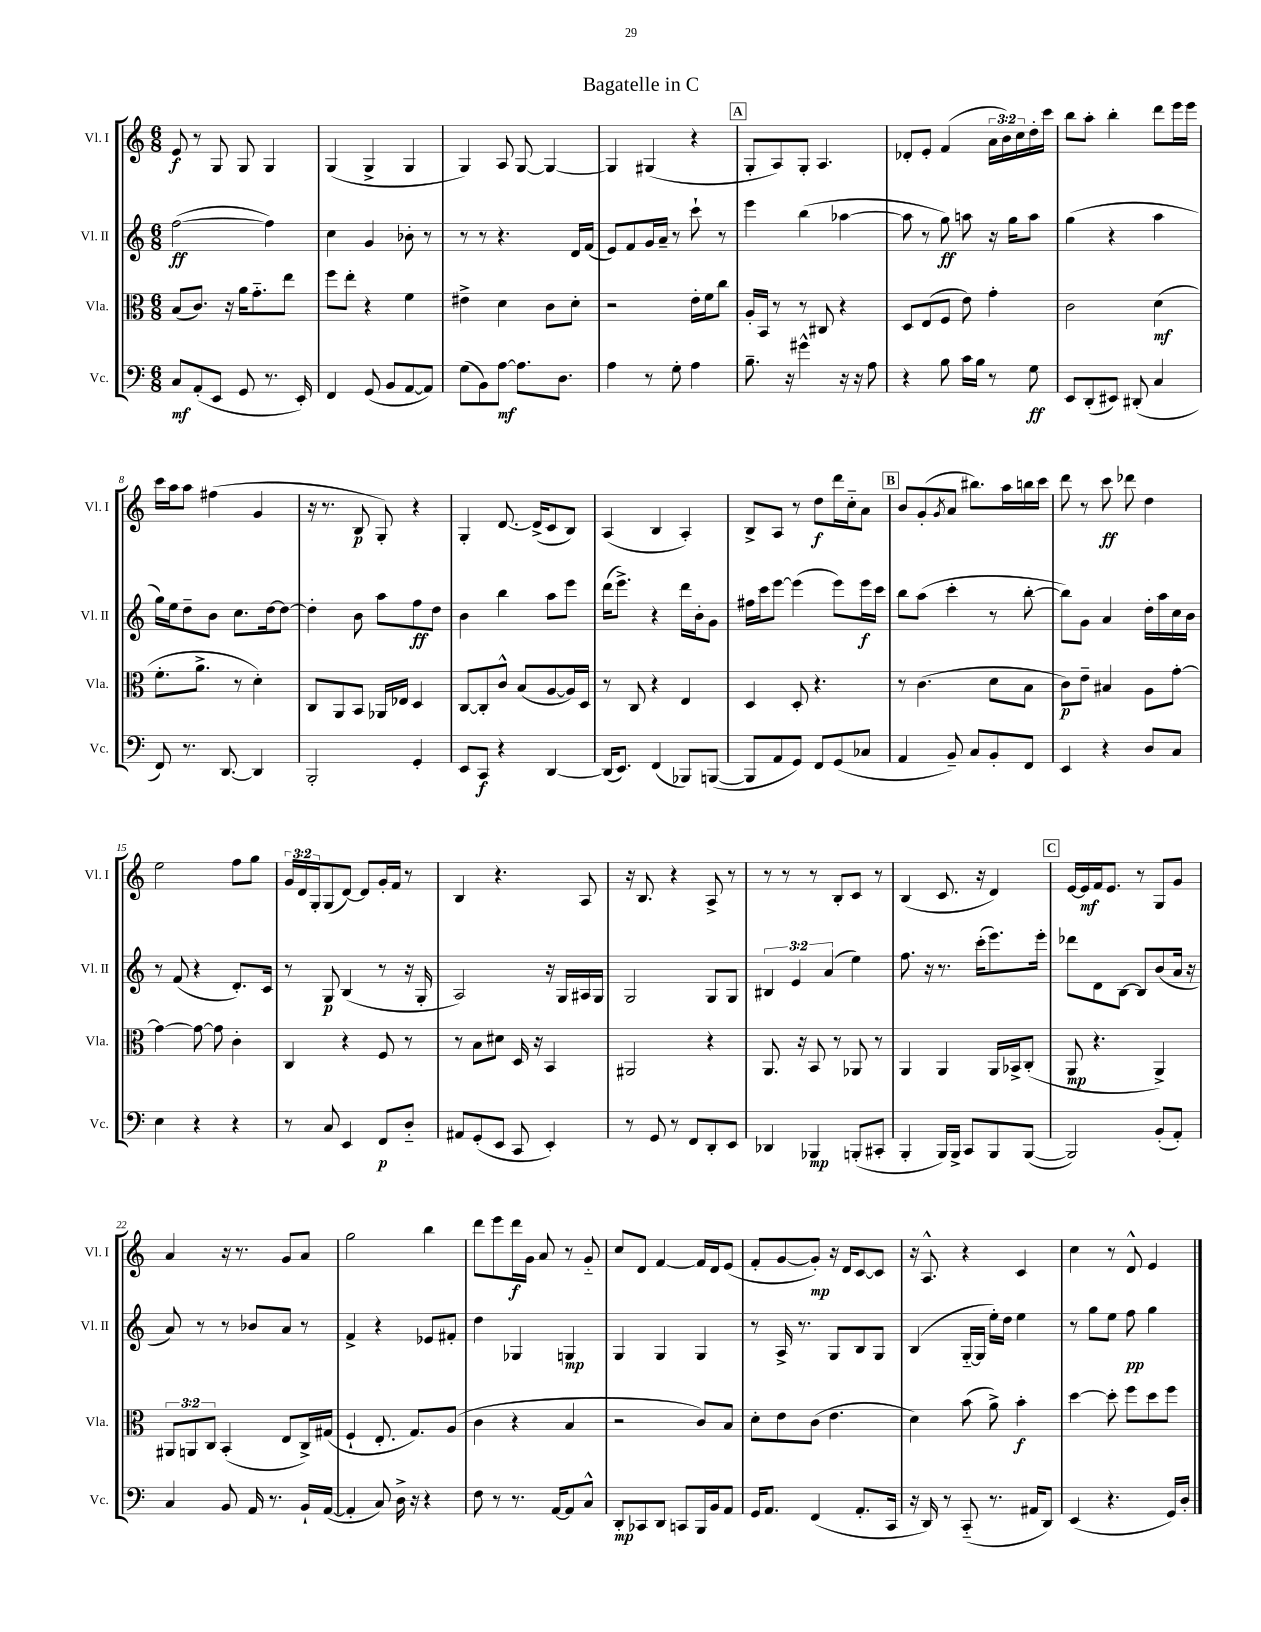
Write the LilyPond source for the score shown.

\header { title = "Bagatelle in C" }
<<
\new StaffGroup <<
\new Staff = "s0" \with { instrumentName = "Vl. I" shortInstrumentName = "Vl. I" } {
    \clef treble \key c \major \numericTimeSignature \time 6/8 \override Staff.TupletNumber.text = #tuplet-number::calc-fraction-text
    e'8\f r8 g8 g8 g4 |
    g4( g4-> g4 |
    g4) a8 g8~ g4~ |
    g4 gis4( r4 |
    \mark \markup { \box "A" } g8-. a8) g8-. a4. |
    des'8-. e'8-. f'4( \tuplet 3/2 { a'16 b'16) c''16 } d''16-. c'''16 |
    b''8 a''8-. b''4-. d'''8 e'''16 e'''16 |
    c'''16 a''16 a''8 fis''4( g'4 |
    r16 r8. b8\p g8-.) r4 |
    g4-. d'8.~ d'16->( c'8 b8) |
    a4( b4 a4-.) |
    b8-> a8 r8 d''8\f d'''16 c''16-_ a'8 |
    \mark \markup { \box "B" } b'8 g'8-.( \acciaccatura { g'8 } a'8 bis''8.) a''16 b''16 c'''16 |
    d'''8 r8 c'''8\ff des'''8 d''4 |
    e''2 f''8 g''8 |
    \tuplet 3/2 { g'16 d'16 g16-. } g8( d'8~) d'8 g'16-. f'16 r8 |
    b4 r4. a8 |
    r16 b8. r4 a8-> r8 |
    r8 r8 r8 b8-. c'8 r8 |
    b4( c'8. r16 d'4) |
    \mark \markup { \box "C" } e'16~ e'16\mf f'16 e'8. r8 g8 g'8 |
    a'4 r16 r8. g'8 a'8 |
    g''2 b''4 |
    d'''8 e'''8 d'''16\f g'16 a'8 r8 g'8-_ |
    c''8 d'8 f'4~ f'16 d'16 e'8( |
    f'8-. g'8~ g'8-.\mp) r16 d'16 c'8~ c'8 |
    r16 a8.-^ r4 c'4 |
    c''4 r8 d'8-^ e'4 \bar "|." |
}
\new Staff = "s1" \with { instrumentName = "Vl. II" shortInstrumentName = "Vl. II" } {
    \clef treble \key c \major \numericTimeSignature \time 6/8 \override Staff.TupletNumber.text = #tuplet-number::calc-fraction-text
    f''2~\ff( f''4) |
    c''4 g'4 bes'8-. r8 |
    r8 r8 r4. d'16 f'16( |
    e'8) f'8 g'16 a'16-- r8 c'''8-! r8 |
    \mark \markup { \box "A" } e'''4 b''4( aes''4~ |
    aes''8 r8 g''8\ff) a''8 r16 g''16 a''8 |
    g''4( r4 a''4 |
    g''16) e''16 d''8-- b'8 c''8. d''16~ d''8~ |
    d''4-. b'8 a''8 f''8\ff d''8 |
    b'4 b''4 a''8 e'''8 |
    d'''16( e'''8.->) r4 d'''16 b'16-. g'8 |
    fis''16 c'''16 e'''8~ e'''4( e'''8) e'''16\f c'''16 |
    \mark \markup { \box "B" } b''8 a''8( c'''4-. r8 b''8~-. |
    b''8) g'8 a'4 d''16-. a''16 c''16 b'16 |
    r8 f'8( r4 d'8.-.) c'16 |
    r8 g8\p b4( r8 r16 g16-. |
    a2) r16 g16 ais16 g16 |
    g2 g8 g8 |
    \tuplet 3/2 { bis4 e'4 a'4( } e''4) |
    f''8. r16 r8. c'''16-.( e'''8.) e'''16-. |
    \mark \markup { \box "C" } des'''8 d'8 b8~ b8 b'8( a'16 r16 |
    a'8) r8 r8 bes'8 a'8 r8 |
    f'4-> r4 ees'8 fis'8-. |
    d''4 ges4 g4\mp |
    g4 g4 g4 |
    r8 a16-> r8. g8 b8 g8 |
    b4( g16~-_ g16 e''16-.) d''16 e''4 |
    r8 g''8 e''8 f''8\pp g''4 \bar "|." |
}
\new Staff = "s2" \with { instrumentName = "Vla." shortInstrumentName = "Vla." } {
    \clef alto \key c \major \numericTimeSignature \time 6/8 \override Staff.TupletNumber.text = #tuplet-number::calc-fraction-text
    b8( c'8.) r16 a'16 g'8.-_ e''8 |
    f''8 e''8-. r4 f'4 |
    eis'4-> d'4 c'8 d'8-. |
    r2 e'16-. f'16 c''8 |
    \mark \markup { \box "A" } a16-. b,16 r8 r8 cis8 r4 |
    d8 e8( f8 e'8) g'4-. |
    c'2 d'4\mf( |
    f'8.-. a'8.-> r8 d'4-.) |
    c8 a,8 b,8 aes,16 ees16 d4 |
    c8~ c8-. c'8-^ b8( a8~ a16) d16 |
    r8 c8 r4 e4 |
    d4 d8-. r4. |
    \mark \markup { \box "B" } r8 c'4.( d'8 b8 |
    c'8\p) e'8-- bis4 a8 g'8~-. |
    g'4~ g'8~ g'8 c'4-. |
    c4 r4 f8 r8 |
    r8 b8 dis'8 d16 r16 b,4 |
    ais,2 r4 |
    a,8. r16 b,8 r8 aes,8 r8 |
    a,4 a,4 a,16 bes,16-> c8-.( |
    \mark \markup { \box "C" } a,8\mp r4. a,4->) |
    \tuplet 3/2 { ais,8 a,8 c8 } b,4-.( e8 c16->) gis16( |
    f4-! e8.-. g8.) a8( |
    c'4 r4 b4 |
    r2 c'8) b8 |
    d'8-. e'8 c'8( e'4. |
    d'4) b'8( a'8->) b'4-.\f |
    d''4~ d''8-. f''8 d''8 f''8 \bar "|." |
}
\new Staff = "s3" \with { instrumentName = "Vc." shortInstrumentName = "Vc." } {
    \clef bass \key c \major \numericTimeSignature \time 6/8
    c8\mf a,8-.( e,8 g,8 r8. e,16-.) |
    f,4 g,8( b,8 a,8~ a,8) |
    g8( b,8) a8~\mf a8. d8. |
    a4 r8 g8-. a4 |
    \mark \markup { \box "A" } b8.-- r16 gis'4-^ r16 r16 a8 |
    r4 b8 c'16 b16 r8 g8\ff |
    e,8 d,8-.( eis,8) dis,8-.( c4 |
    f,8) r8. d,8.~ d,4 |
    b,,2-. g,4-. |
    e,8 c,8\f r4 d,4~ |
    d,16( e,8.) f,4( bes,,8) b,,8~( |
    b,,8 a,8 g,8) f,8 g,8( ces8 |
    \mark \markup { \box "B" } a,4 b,8--) c8 b,8-. f,8 |
    e,4 r4 d8 c8 |
    e4 r4 r4 |
    r8 c8 e,4 f,8\p d8-_ |
    ais,8 g,8-.( e,8 c,8 e,4-.) |
    r8 g,8 r8 f,8 d,8-. e,8 |
    des,4 bes,,4\mp b,,8-.( cis,8-. |
    b,,4-. b,,16) b,,16-> c,8 b,,8 b,,8~( |
    \mark \markup { \box "C" } b,,2) b,8-.( a,8-.) |
    c4 b,8 a,16 r8. b,16-! a,16~( |
    a,4-. c8) d16-> r16 r4 |
    f8 r8 r8. a,16~ a,8 c8-^ |
    d,8-.\mp ces,8 d,8 c,8 b,,16 b,16 a,8 |
    g,16 a,8. f,4( a,8.-. c,16 |
    r16 d,16) r8 c,8-_( r8. ais,16 d,8) |
    e,4( r4. g,16) d16-. \bar "|." |
}
>>
>>
